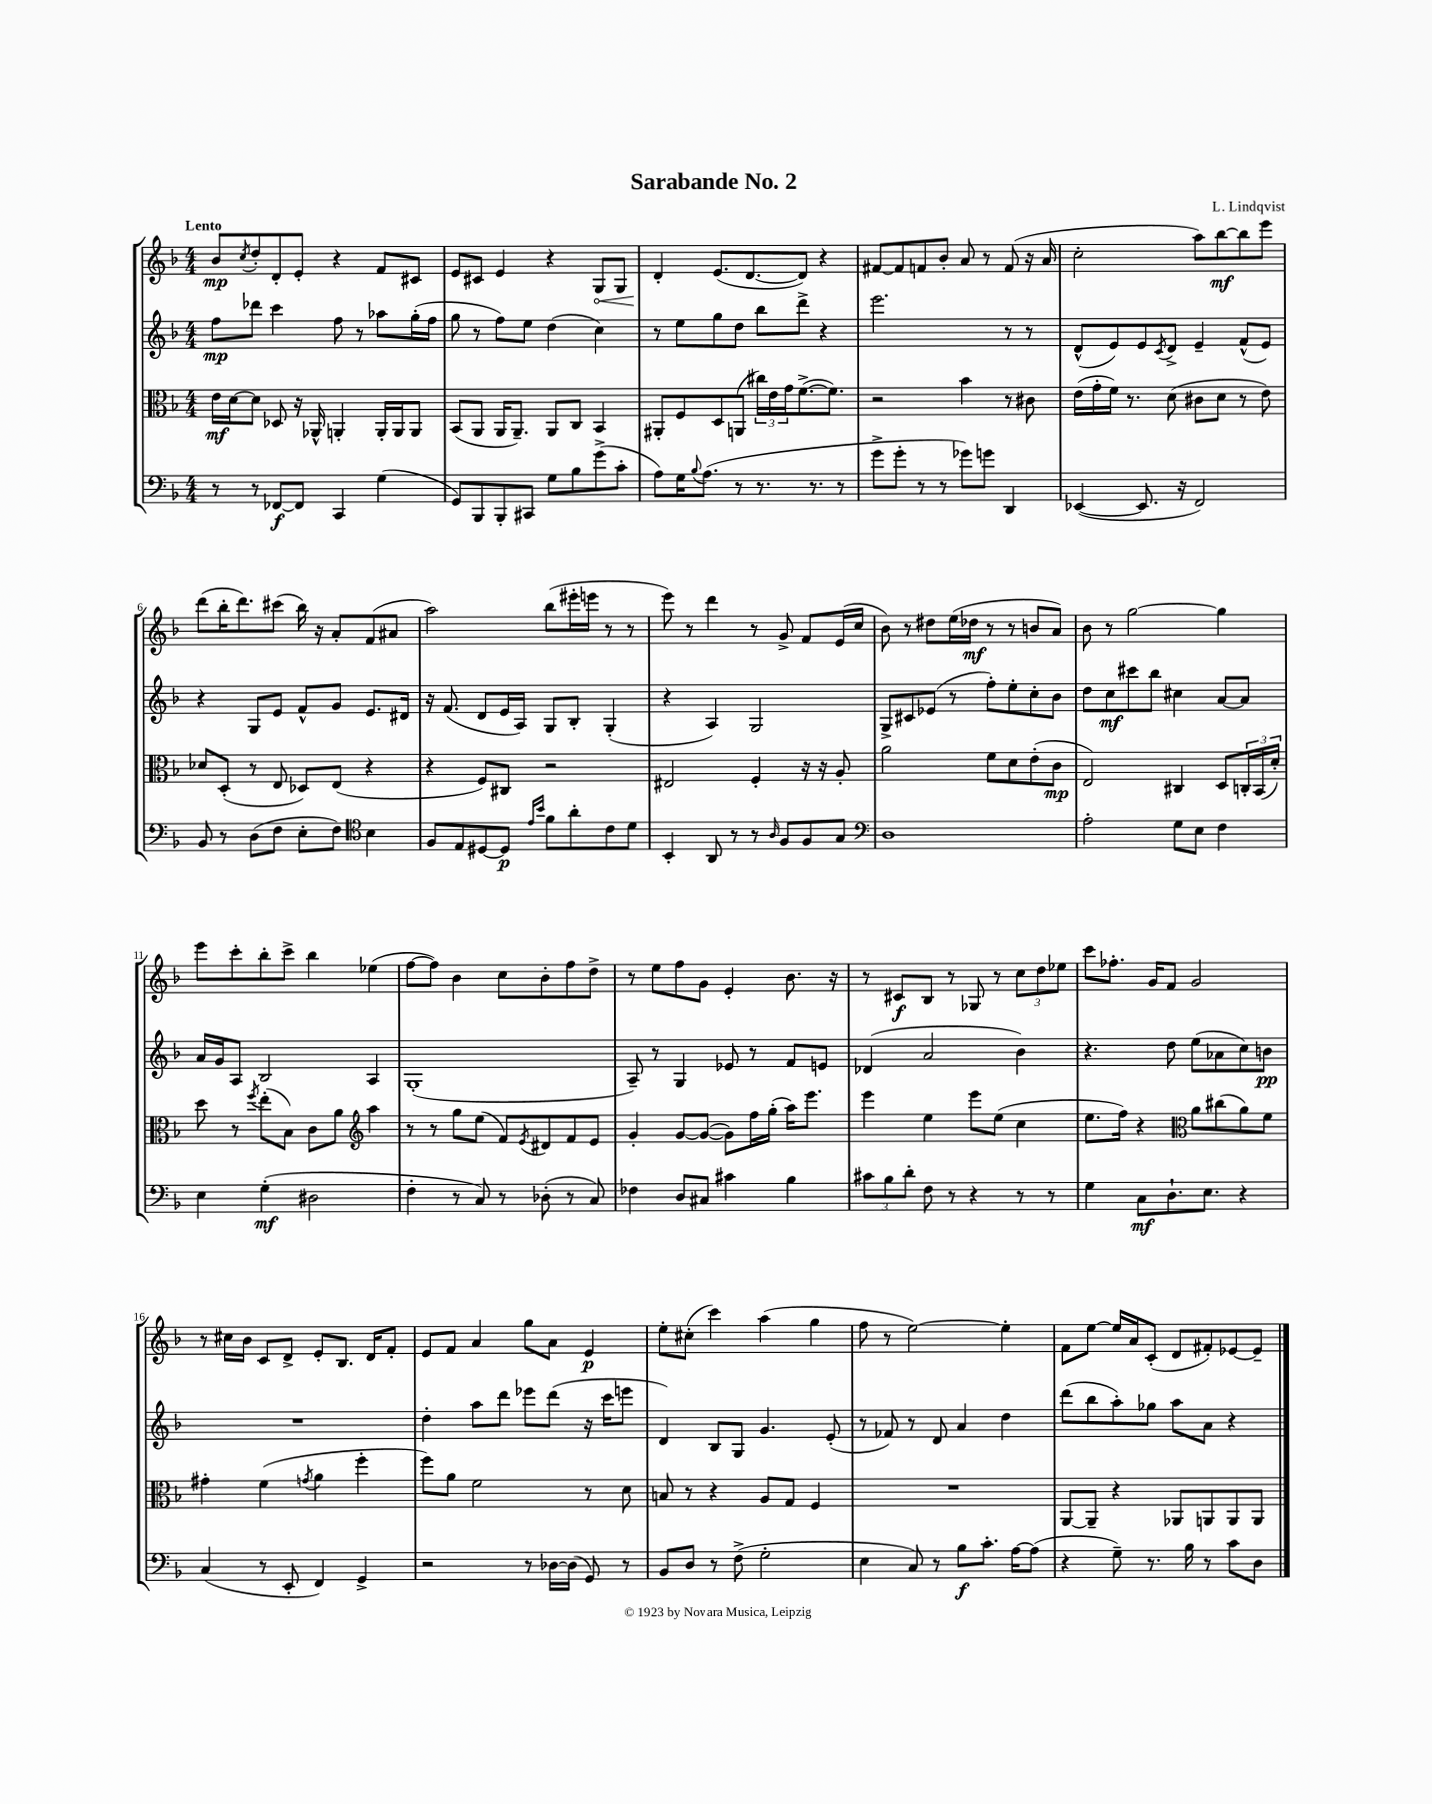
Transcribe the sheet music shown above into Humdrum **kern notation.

**kern	**kern	**kern	**kern
*staff4	*staff3	*staff2	*staff1
*clefF4	*clefC3	*clefG2	*clefG2
*k[b-]	*k[b-]	*k[b-]	*k[b-]
*M4/4	*M4/4	*M4/4	*M4/4
8r	16e	8ff	8b-
.	[16d	.	.
.	.	.	8qcc
8r	8d]	8ddd-	8dd'
[8FF-	8D-	4ccc	8d'
8FF-]	16r	.	8e'
.	16AA-^^	.	.
4CC	4AA'	8ff	4r
.	.	8r	.
(4G	16AA'	8aa-	8f
.	16AA	.	.
.	8AA	(16gg'	8c#
.	.	16ff	.
=	=	=	=
8GG)	(8BB-	8gg	8e
8BBB-	8AA	8r	8c#
8BBB-'	16AA	8ff)	4e
.	8.AA~)	.	.
8CC#	.	8ee	.
8G	8AA	(4dd	4r
8B-	8C	.	.
(8g^	4BB-	4cc)	8G
8c'	.	.	8G
=	=	=	=
8A)	8AA#'	8r	4d'
16G	8F	8ee	.
8qqB-	.	.	.
(8.A	.	.	.
.	8D	8gg	(8.e
8r	(8AA	8dd	.
.	.	.	[8.d
8.r	24cc#)	8bb-	.
.	24e	.	.
.	24g	.	.
.	([8.f^	8ddd^	8d])
8.r	.	.	.
.	.	4r	4r
.	8.f])	.	.
8r	.	.	.
=	=	=	=
8g^	2r	2.eee	[8f#
8g'	.	.	8f#]
8r	.	.	8f
8r	.	.	8b-'
8g-)	4b-	.	8a
8g	.	.	8r
4DD	8r	8r	(8f
.	8c#	8r	16r
.	.	.	16a
=	=	=	=
([4EE-	(16e	(8d^^	2cc'
.	16g'	.	.
.	16f)	8e)	.
.	8.r	.	.
8.EE-]	.	8e	.
.	.	8qc	.
.	(8d	8d^	.
16r	.	.	.
2FF)	8c#	4e~	8aa)
.	8d	.	[8bb-
.	8r	(8f^^	8bb-]
.	8e)	8e)	8eee
=	=	=	=
8BB-	8d-	4r	(8ddd
8r	(8D'	.	16bb-'
.	.	.	8.ddd)
(8D	8r	8G	.
8F	8E	8e	(8ccc#
8E'	8D-)	8f^^	16bb-)
.	.	.	16r
8F)	(8E	8g	8a'
*clefC4	*	*	*
4B-	4r	8.e	(8f
.	.	.	8a#
.	.	16d#	.
=	=	=	=
8F	4r	16r	2aa)
.	.	(8.f	.
8E	.	.	.
[8D#	8F)	8d	.
8D#]	8C#	16e	.
.	.	16A)	.
16qqe	.	.	.
16qqb-	.	.	.
8f	2r	8G	(8bb-
8a'	.	8B-'	16eee#'
.	.	.	16eee
8c	.	(4G'	8r
8d	.	.	8r
=	=	=	=
4BB-'	2E#	4r	8eee)
.	.	.	8r
8AA	.	4A)	4ddd
8r	.	.	.
8r	4F'	2G	8r
16qqA	.	.	.
8F	.	.	8g^
8F	16r	.	8f
.	16r	.	.
8G	8A'	.	(16e
.	.	.	16cc
=	=	=	=
*clefF4	*	*	*
1D	2a	8G^	8b-)
.	.	8c#	8r
.	.	(8e-	8dd#
.	.	8r	(16ee
.	.	.	16dd-
.	8f	8ff')	8r
.	8d	8ee'	8r
.	(8e'	8cc'	8b
.	8c	8b-	8a)
=	=	=	=
2A'	2E)	8dd	8b-
.	.	8cc	8r
.	.	8ccc#	[2gg
.	.	8bb-	.
8G	4C#	4cc#	.
8E	.	.	.
4F	8D	[8a	4gg]
.	24C'	8a]	.
.	(24BB-	.	.
.	24d')	.	.
=	=	=	=
4E	8dd	16a	8eee
.	.	16g	.
.	8r	8A	8ccc'
.	8qff	.	.
(4G'	(8ee'	2B-	8bb-'
.	8B-)	.	8ccc^
2D#	8c	.	4bb-
.	8a	.	.
*	*clefG2	*	*
.	4aa	4A	(4ee-
=	=	=	=
4F'	8r	(1G'	[8ff
.	8r	.	8ff])
8r	8gg	.	4b-
8C)	(8ee	.	.
8r	8f)	.	8cc
.	8qe	.	.
(8D-'	8d#	.	8b-'
8r	8f	.	8ff
8C)	8e	.	8dd^
=	=	=	=
4F-	4g'	8A~)	8r
.	.	8r	8ee
8D	[8g	4G	8ff
8C#	(8g_	.	8g
4c#	8g])	8e-	4e'
.	16ff	8r	.
.	(16gg'	.	.
4B-	16aa)	8f	8.b-
.	8.eee	.	.
.	.	8e	.
.	.	.	16r
=	=	=	=
12c#	4eee	(4d-	8r
12B-	.	.	.
.	.	.	8c#
12d'	.	.	.
8F	4ee	2a	8B-
8r	.	.	8r
4r	8eee	.	8G-
.	(8ee	.	8r
8r	4cc	4b-)	12cc
.	.	.	12dd
8r	.	.	.
.	.	.	12ee-
=	=	=	=
4G	8.ee	4.r	8ccc
.	.	.	8.ff-'
.	16ff)	.	.
8C	4r	.	.
.	.	.	16g
8.D`	.	8dd	8f
*	*clefC3	*	*
.	8a	(8ee	2g
8.E	.	.	.
.	(8cc#	8a-	.
4r	8a)	8cc)	.
.	8f	8b	.
=	=	=	=
(4C	4g#'	1r	8r
.	.	.	16cc#
.	.	.	16b-
8r	(4f	.	8c
8EE'	.	.	8d^
.	8qg	.	.
4FF)	4a	.	8e'
.	.	.	8.B-
4GG^	4ff'	.	.
.	.	.	16d
.	.	.	8f'
=	=	=	=
2r	8ff)	4dd'	8e
.	8a	.	8f
.	2f	8aa	4a
.	.	8ddd	.
8r	.	8eee-	8gg
[16D-	.	(8ddd	8a
(16D-]	.	.	.
8GG)	8r	16r	4e
.	.	16ccc	.
8r	8d	8eee	.
=	=	=	=
8BB-	8B	4d)	8ee'
8D	8r	.	(8cc#'
8r	4r	8B-	4ccc)
(8F^	.	8G	.
2G'	8A	4.g	(4aa
.	8G	.	.
.	4F	.	4gg
.	.	(8e'	.
=	=	=	=
4E	1r	8r	8ff
.	.	8f-)	8r
8C)	.	8r	[2ee)
8r	.	8d	.
8B-	.	4a	.
8.c'	.	.	.
.	.	4dd	4ee']
[16A	.	.	.
(8A]	.	.	.
=	=	=	=
4r	[8AA	(8ddd	8f
.	8AA~]	8bb-	[8ee
8G~)	4r	8aa')	16ee]
.	.	.	16a
8.r	.	8gg-	(8c'
.	8AA-	8aa	8d
16B-	.	.	.
8r	8AA	8a	8f#')
8c	8AA	4r	[8e-
8D	8AA	.	8e-~]
==	==	==	==
*-	*-	*-	*-
